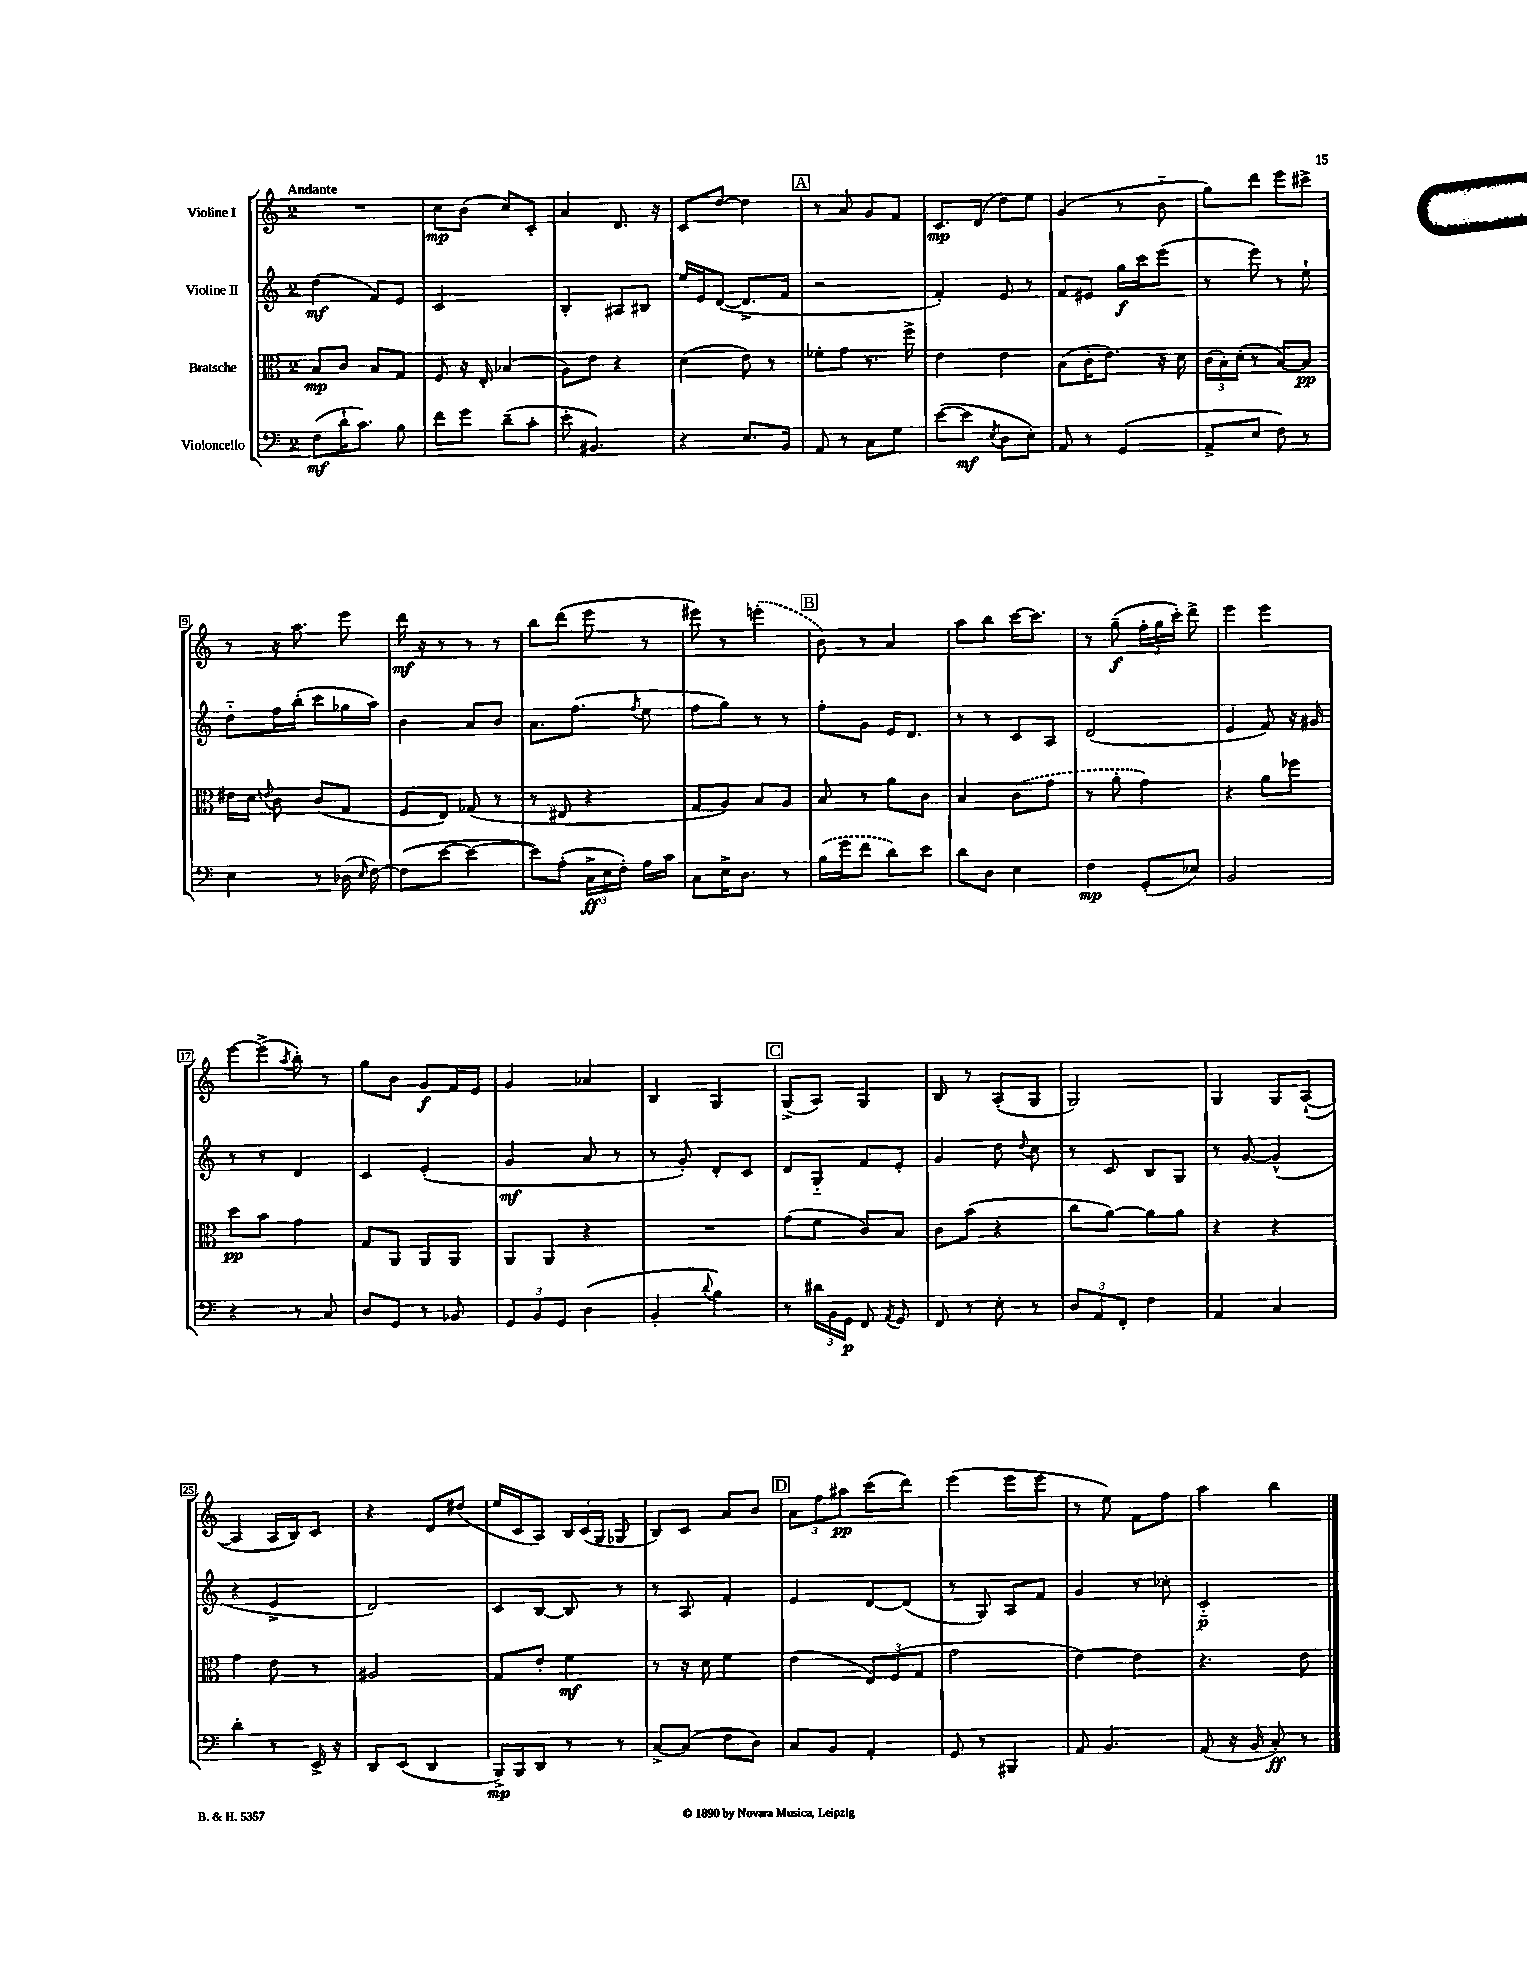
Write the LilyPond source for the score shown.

<<
\new StaffGroup <<
\new Staff = "s0" \with { instrumentName = "Violine I" } {
    \clef treble \key c \major \once \override Staff.TimeSignature.style = #'single-digit \time 2/4 \tempo "Andante"
    \autoBeamOff R2 |
    c''8[\mp b'8]( c''8[) c'8]-. |
    a'4 d'8. r16 |
    c'8[ d''8]~ d''4 |
    \mark \markup { \box "A" } r8 a'8 g'8[ f'8] |
    c'8.[\mp d'16]( d''8[) e''8] |
    g'4( r8 b'8-_ |
    g''8[) d'''8] e'''8[ cis'''8]-> |
    r8 r16 a''8. e'''8 |
    d'''16\mf r16 r8 r8 r8 |
    b''8[ d'''8]( e'''8 r8 |
    eis'''8) r8 \once \slurDashed e'''4-.( |
    \mark \markup { \box "B" } b'8) r8 a'4 |
    a''8[ b''8] c'''16[~ c'''8.] |
    r8 g''8--\f( \tuplet 3/2 { f''16[-. g''16 c'''16]-.) } d'''8-> |
    e'''4 e'''4 |
    e'''8[~ e'''8]->( \acciaccatura { a''8 } b''8-.) r8 |
    g''8[ b'8] g'8[\f f'16 e'16] |
    g'4 aes'4 |
    b4 g4 |
    \mark \markup { \box "C" } g8[->( a8]) g4 |
    b8 r8 a8[-.( g8] |
    g2) |
    g4 g8[ a8]~-!( |
    a4 a16[ b16) c'8] |
    r4 d'8[ dis''8]( |
    e''16[ c'16 a8]) \tuplet 3/2 { b16[ c'16( g16] } ges8 |
    b8[) c'8] a'8[ b'8] |
    \mark \markup { \box "D" } \tuplet 3/2 { a'8[ f''8 ais''8]\pp } c'''8[( d'''8]) |
    e'''4( e'''8[ e'''8] |
    r8 e''8) f'8[ f''8] |
    a''4 b''4 \bar "|." |
}
\new Staff = "s1" \with { instrumentName = "Violine II" } {
    \clef treble \key c \major \once \override Staff.TimeSignature.style = #'single-digit \time 2/4
    \autoBeamOff d''4\mf( f'8[) e'8] |
    c'2 |
    b4-. ais8[ bis8] |
    e''16[ e'16 d'8]~( d'8.[-> f'16] |
    \mark \markup { \box "A" } r2 |
    f'4-.) e'8 r8 |
    f'8[ eis'8] g''16[\f c'''16 e'''8]( |
    r8 e'''8) r8 e''8-! |
    d''8[-_ f''16 b''16]-.( c'''8[ ges''16 a''16]) |
    b'4 a'8[ b'8] |
    a'8.[ f''8.]( \acciaccatura { f''8 } e''8 |
    f''8[ g''8]) r8 r8 |
    \mark \markup { \box "B" } f''8[-. g'8] e'16[ d'8.] |
    r8 r8 c'8[ a8] |
    d'2( |
    e'4 f'8) r16 gis'16 |
    r8 r8 d'4 |
    c'4 e'4-.( |
    g'4\mf a'8 r8 |
    r8 g'8-.) d'8[-. c'8] |
    \mark \markup { \box "C" } d'8[ g8]-_ f'8[ e'8]-. |
    g'4 d''8 \appoggiatura { d''8 } c''8 |
    r8 c'8 b8[ g8] |
    r8 g'8~ g'4-^( |
    r4 e'4-> |
    d'2) |
    c'8[ b8]~ b8 r8 |
    r8 a8 f'4-. |
    \mark \markup { \box "D" } e'4 d'8[~ d'8]( |
    r8 g8) a8[ f'8] |
    g'4 r8 ces''8-. |
    c'2-_\p \bar "|." |
}
\new Staff = "s2" \with { instrumentName = "Bratsche" } {
    \clef alto \key c \major \once \override Staff.TimeSignature.style = #'single-digit \time 2/4
    \autoBeamOff b8[\mp c'8] b8[ g8] |
    f8 r16 e16-. bes4( |
    a8[) e'8] r4 |
    d'4( e'8) r8 |
    \mark \markup { \box "A" } fes'8[-. g'8] r8. f''16-> |
    e'4 e'4 |
    b8[( c'16-. e'8.]) r16 d'16 |
    \tuplet 3/2 { c'16[( b16-.) d'16]-.( } r8 b8[~) b8]\pp |
    eis'16[ d'16] \appoggiatura { e'8 } c'8 c'8[( g8] |
    f8[ e8]) ges8( r8 |
    r8 eis8 r4 |
    g8[ a8]) b8[ a8] |
    \mark \markup { \box "B" } b8 r8 a'8[ c'8] |
    b4 \once \slurDashed c'8[( g'8] |
    r8 a'8-. g'4) |
    r4 a'8[ fes''8] |
    d''8[\pp b'8] g'4 |
    g8[ a,8] a,8[ a,8] |
    a,8[ a,8] r4 |
    R2 |
    \mark \markup { \box "C" } g'8[( f'8] c'8[) b8] |
    c'8[ b'8]( r4 |
    c''8[ a'8]~) a'8[ a'8] |
    r4 r4 |
    g'4 e'8 r8 |
    ais2 |
    g8[ e'8]-. f'4\mf |
    r8 r16 d'16 f'4 |
    \mark \markup { \box "D" } e'4( \tuplet 3/2 { e8[) f8( g8] } |
    g'2 |
    e'4~) e'4 |
    r4. e'8 \bar "|." |
}
\new Staff = "s3" \with { instrumentName = "Violoncello" } {
    \clef bass \key c \major \once \override Staff.TimeSignature.style = #'single-digit \time 2/4
    \autoBeamOff f8[\mf( d'16-! c'8.]) b8 |
    f'8[ g'8] d'8[--( c'8]-. |
    e'8-. bis,4.) |
    r4 e8.[ b,16] |
    \mark \markup { \box "A" } a,8 r8 c8[ g8] |
    e'8[~( e'8]\mf \acciaccatura { e8 } d8[ e8]-.) |
    a,8 r8 g,4( |
    a,8[-> e8] f8) r8 |
    e4 r8 des16( \grace { e16 } f16~) |
    f8[( e'8]~ e'4~ |
    e'8[) a8]-.( \tuplet 3/2 { c16[->\ff e16 f16]-.) } a16[ c'16] |
    c8[ e16-> d8.] r8 |
    \mark \markup { \box "B" } \once \slurDashed b16[( g'16 f'8] d'8[) e'8] |
    d'8[ d8] e4 |
    f4\mp g,8[-.( ees8]) |
    b,2 |
    r4 r8 c8 |
    d8[ g,8] r8 bes,8 |
    \tuplet 3/2 { g,8[ b,8 g,8] } d4( |
    b,4-. \appoggiatura { d'8 } b4) |
    \mark \markup { \box "C" } r8 \tuplet 3/2 { dis'16[ b,16 g,16]\p } f,8 \acciaccatura { a,8 } g,8 |
    f,8 r8 e8-. r8 |
    \tuplet 3/2 { d8[ a,8 f,8]-. } f4 |
    a,4 c4 |
    d'4-. r8 e,16-> r16 |
    d,8[ e,8]( d,4 |
    b,,16[->\mp) b,,16 d,8] r8 r8 |
    c8[~-> c8]( f8[ d8]) |
    \mark \markup { \box "D" } c8[ b,8] a,4-. |
    g,8 r8 bis,,4 |
    a,8 b,4. |
    a,8( r16 b,16 c8-.\ff) r8 \bar "|." |
}
>>
>>
\layout { \context { \Score \override BarNumber.stencil = #(make-stencil-boxer 0.1 0.3 ly:text-interface::print) } }
